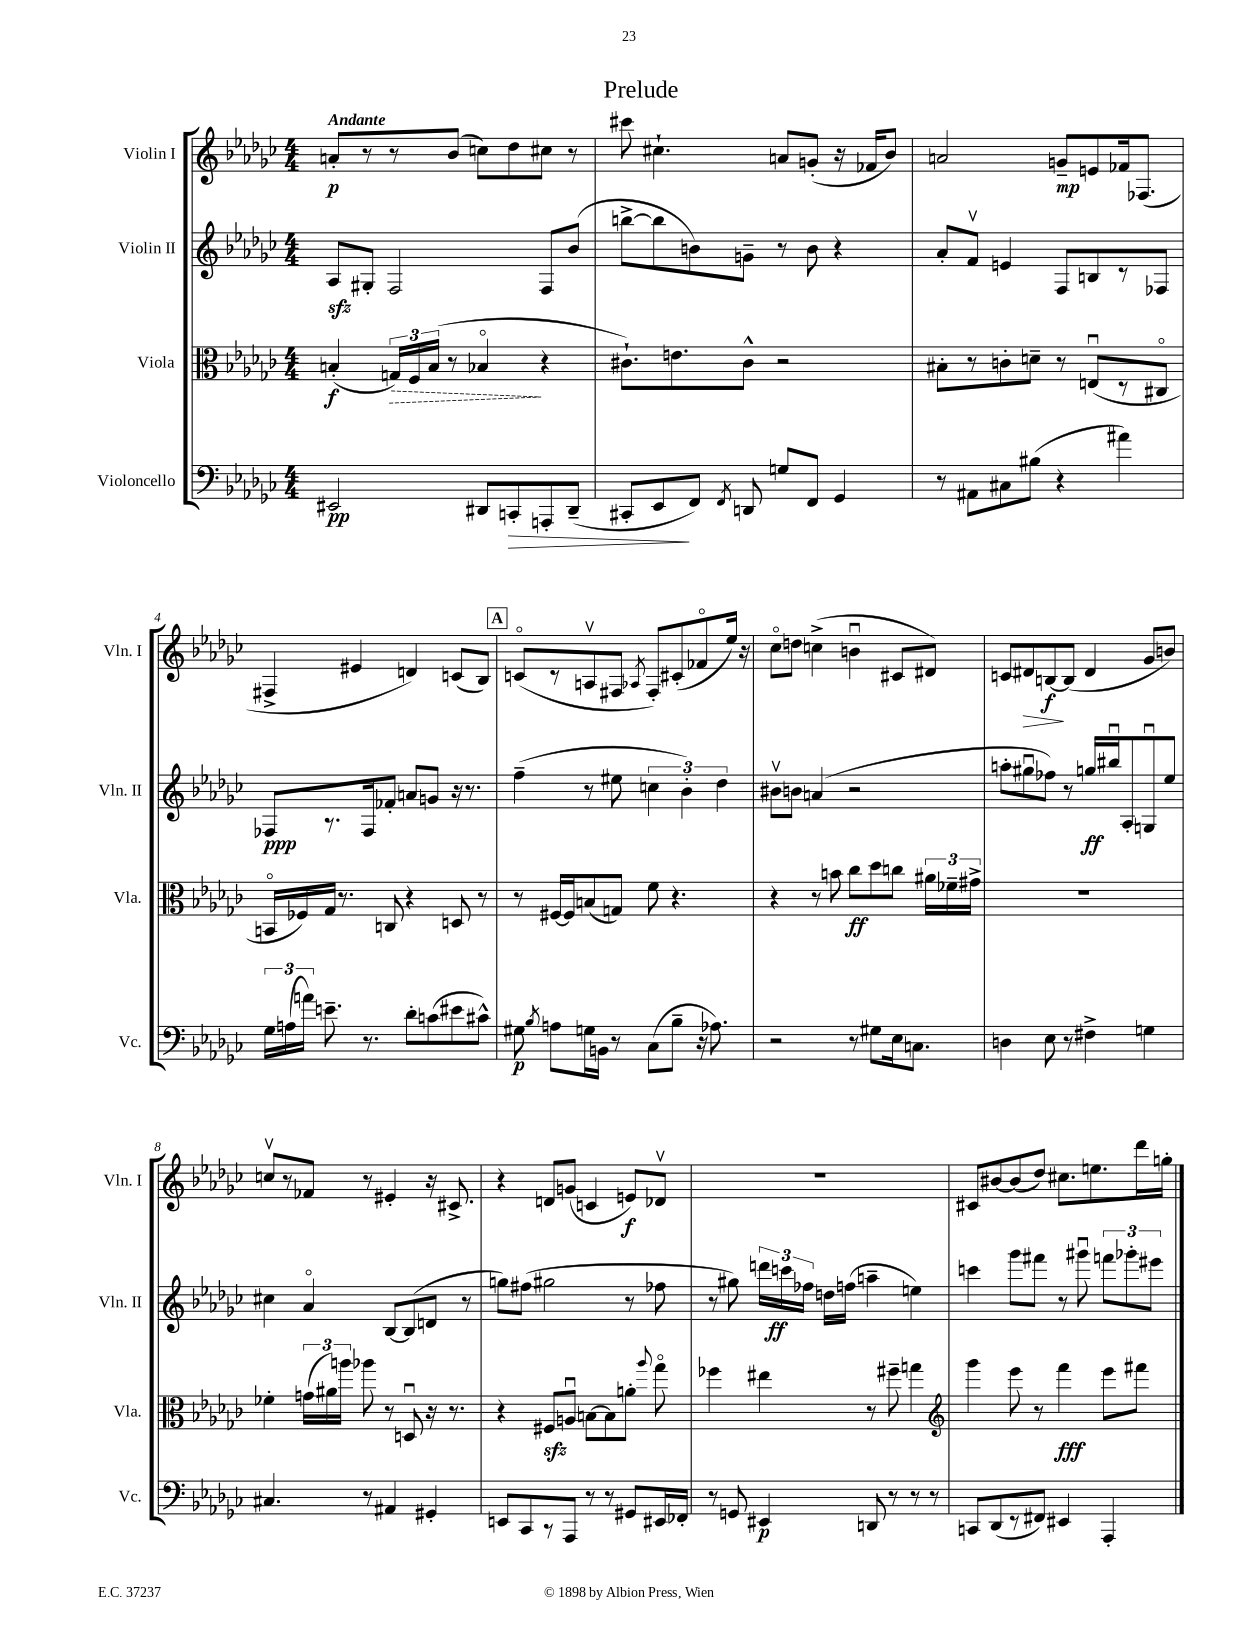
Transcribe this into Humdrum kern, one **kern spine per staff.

**kern	**kern	**kern	**kern
*staff4	*staff3	*staff2	*staff1
*clefF4	*clefC3	*clefG2	*clefG2
*k[b-e-a-d-g-c-]	*k[b-e-a-d-g-c-]	*k[b-e-a-d-g-c-]	*k[b-e-a-d-g-c-]
*M4/4	*M4/4	*M4/4	*M4/4
2EE#	(4B'	8A-	8a'
.	.	8G#'	8r
.	24G)	2F	8r
.	24F	.	.
.	(24B	.	.
.	8r	.	(8b-
8DD#	4B-o	.	8cc)
8CC'	.	.	8dd-
8AAA'	4r	8F	8cc#
(8DD#~	.	(8b-	8r
=	=	=	=
8CC#'	8.c#`)	[8bb^	8ccc#
8EE-	.	8bb]	4.cc#`
.	8.e	.	.
8FF)	.	8b)	.
8qFF	.	.	.
8DD	8c#^^	8g~	.
8G	2r	8r	8a
8FF	.	8b	(8g'
4GG-	.	4r	16r
.	.	.	16f-
.	.	.	8b-)
=	=	=	=
8r	8B#'	8a-'	2a
8AA#	8r	8fv	.
8C#	8c'	4e	.
(8B#	8d~	.	.
4r	8r	8F	8g~
.	(8Eu	8B	8e
4a#)	8r	8r	16f-
.	.	.	(8.F-
.	8C#o	8F-	.
=	=	=	=
24G-	16BBo	8F-	4F#^
(24A	.	.	.
.	16F-)	.	.
24a)	.	.	.
8.e~	16G-	8.r	.
.	8.r	.	.
.	.	.	4e#
8.r	.	16F-	.
.	8C	8f-'	.
8d-'	4r	8a	4d)
(8c	.	8g	.
8e#	8D	16r	(8c
.	.	8.r	.
8c#^^)	8r	.	8B-)
=	=	=	=
8G#	8r	(4ff~	(8co
8qB-	.	.	.
8A	[16F#	.	8r
.	16F#]	.	.
16G	(8B	8r	8Av
16BB	.	.	.
8r	8G)	8ee#	8F#
.	.	.	8qA-
(8C-	8f	6cc	8F#')
8B-~	4.r	.	(8c#'
.	.	6b-')	.
16r	.	.	8f-o
8.A-)	.	.	.
.	.	6dd-	.
.	.	.	16ee-)
.	.	.	16r
=	=	=	=
2r	4r	8b#v	8cc-o
.	.	8b	8dd
.	8r	(4a	(4cc^
.	8b	.	.
8r	8cc-	2r	4bu
8G#	8dd-	.	.
16E-	8cc	.	8c#
8.C	.	.	.
.	24a#	.	8d#)
.	24f-~	.	.
.	24g#^	.	.
=	=	=	=
4D	1r	8aa'	8c
.	.	8gg#u	8d#
8E-	.	8ff-)	[8B
8r	.	8r	(8B]
4F#^	.	16gg	4d#
.	.	16bb#u	.
.	.	8A-'	.
4G	.	8Gu	8g-
.	.	8ee-	8b)
=	=	=	=
4.C#	4f-'	4cc#	8ccv
.	.	.	8r
.	(24g	4a-o	8f-
.	24a#)	.	.
.	24aa	.	.
8r	8aa-	.	8r
4AA#	8r	[8B-	4e#'
.	8Du	(8B-]	.
4GG#'	16r	8d	16r
.	8.r	.	8.c#^
.	.	8r	.
=	=	=	=
8EE	4r	8gg)	4r
8CC-	.	(8ff#	.
8r	8F#	2gg#	8d
8AAA-	8Au	.	(8g
8r	[8B	.	4c
8r	8B]	.	.
8GG#	8a'	8r	8e)
.	8qqaa-	.	.
16EE#	8gg-o	8ff-	8d-v
16FF-'	.	.	.
=	=	=	=
8r	4ff-	8r	1r
8GG	.	8gg#)	.
4EE#	4ee#	24ddd	.
.	.	24ccc	.
.	.	24ff-	.
.	.	16dd	.
.	.	(16ff	.
8DD	8r	4aa~	.
8r	8ff#~	.	.
8r	4gg	4ee)	.
8r	.	.	.
=	=	=	=
*	*clefG2	*	*
8CC	4ggg-	4ccc	8c#
(8DD-	.	.	[8b#
8r	8eee-	8ggg-	(8b#]
8FF#)	8r	8fff#	8dd-)
4EE#	4fff	8r	8.cc#
.	.	8ggg#u	.
.	.	.	8.ee
4AAA-'	8eee-	12fff	.
.	.	12ggg-'	.
.	8fff#	.	16ddd-
.	.	12eee#	.
.	.	.	16gg'
==	==	==	==
*-	*-	*-	*-
